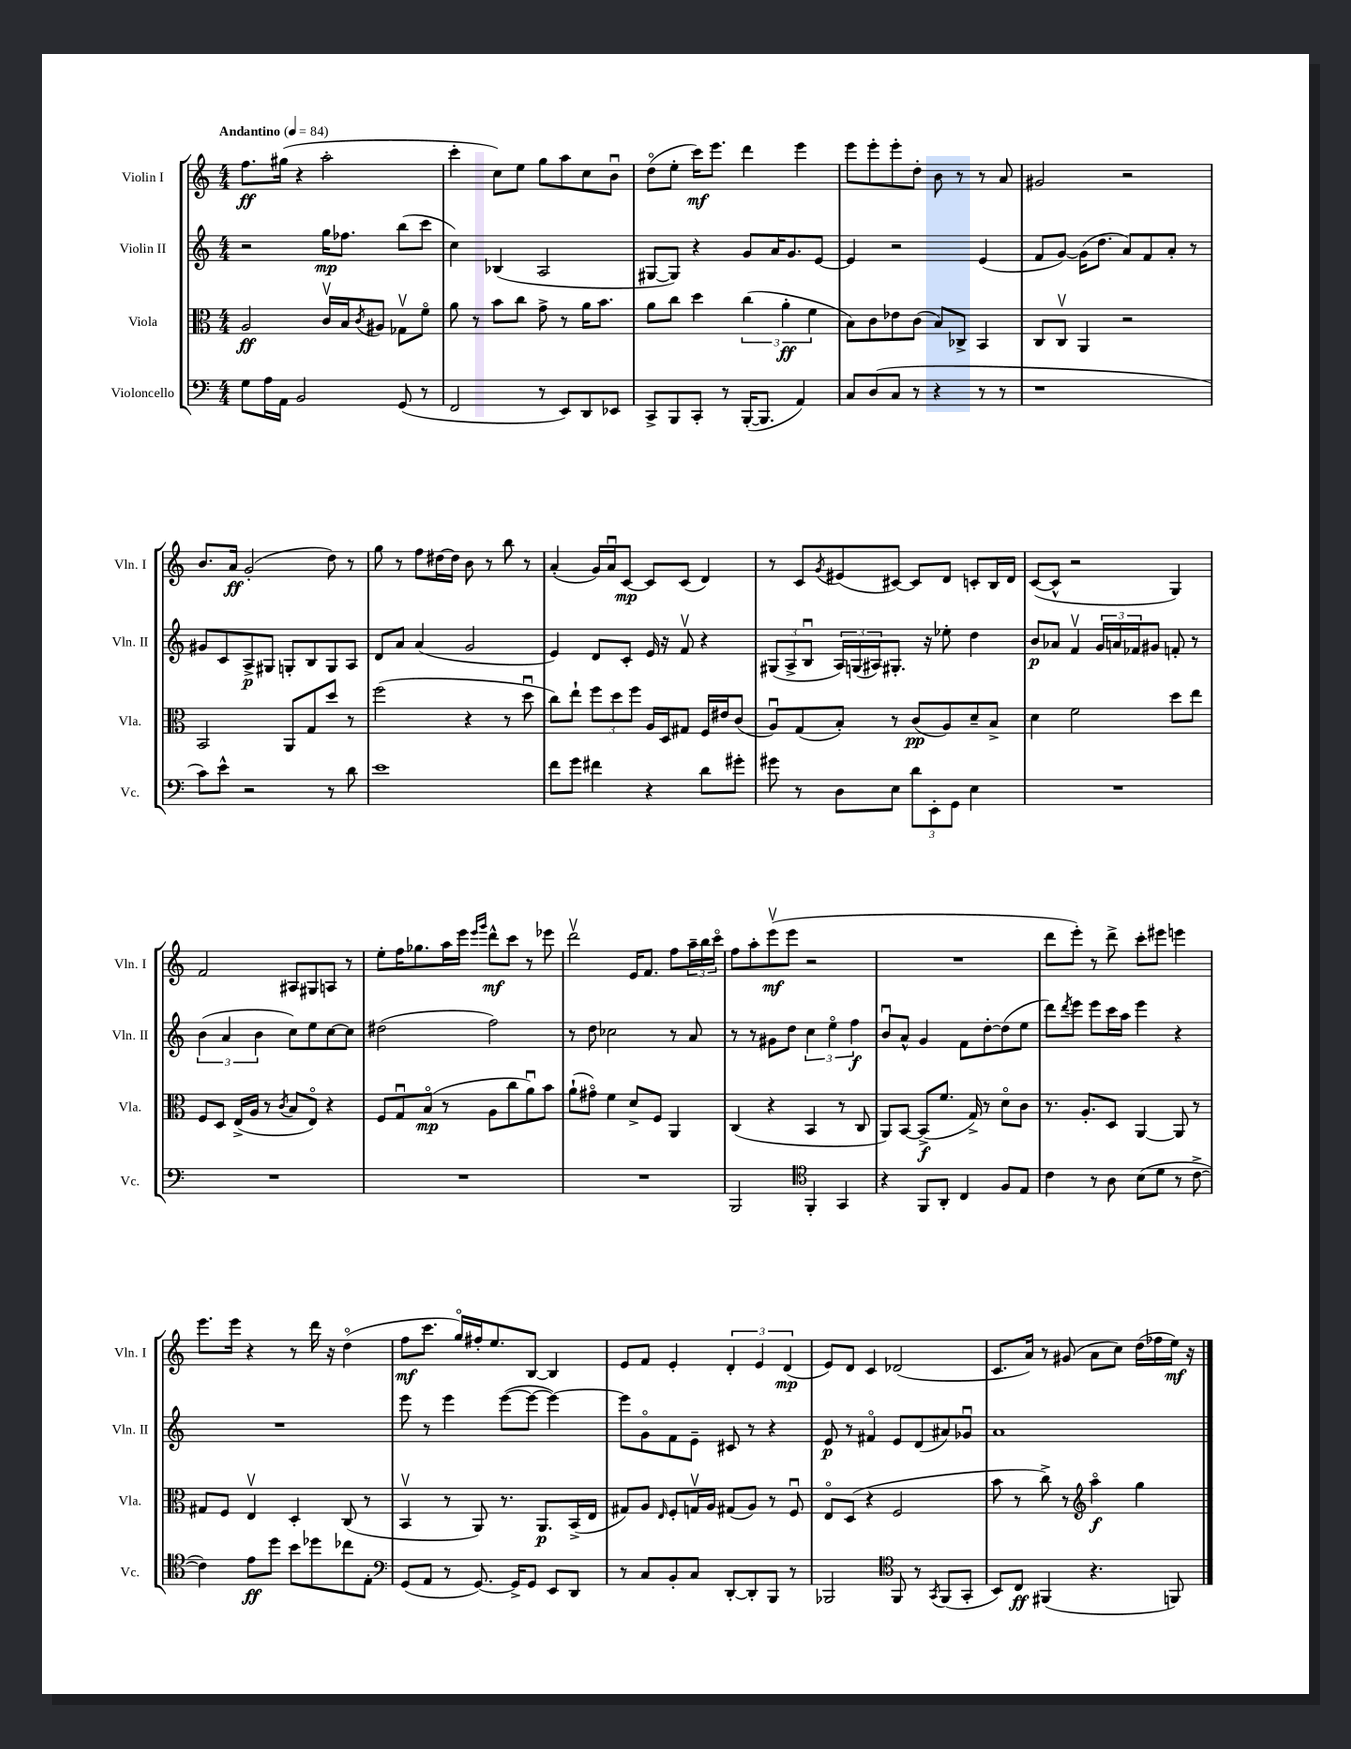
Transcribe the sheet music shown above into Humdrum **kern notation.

**kern	**kern	**kern	**kern
*staff4	*staff3	*staff2	*staff1
*clefF4	*clefC3	*clefG2	*clefG2
*k[]	*k[]	*k[]	*k[]
*M4/4	*M4/4	*M4/4	*M4/4
*MM84	*MM84	*MM84	*MM84
8G\L	2A/	2r	8.ff\L
16A\L	.	.	.
16AA\JJ	.	.	(16gg#\Jk
2BB/	.	.	4r
.	16cv/LL	16gg\LK	2aa'\
.	16B/J	8.ff-\J	.
.	8qc/	.	.
.	8A#/J	.	.
(8GG/	8G-v\L	(8bb\L	.
8r	8fo\J	8ccc\J	.
=	=	=	=
2FF/	8a\	4cc\)	4ccc'\
.	8r	.	.
.	8b\L	(4B-/	8cc\L)
.	8cc\J	.	8ee\J
8r	8g^\	2A/	8gg\L
8EE/L)	8r	.	8aa\
8DD/	16a\LK	.	8cc\
.	8.b\J	.	.
8EE-/J	.	.	8bu\J
=	=	=	=
8CC^/L	8a\L	[8G#/L	(8ddo\L
8BBB/	8cc\J	8G#/]J)	8ee'\J
8CC'/J	4dd\	4r	16ccc\LK)
.	.	.	8.eee\J
8r	.	.	.
([16BBB'/LK	(6cc\	8g/L	4ddd\
8.BBB/]J	.	.	.
.	.	16a/K	.
.	6a'\	.	.
.	.	8.g/	.
4AA/)	.	.	4eee\
.	6f\	.	.
.	.	[8e/J	.
=	=	=	=
8C/L	8B\L)	4e/]	8eee\L
(8D/	8c\	.	8eee'\
8C/J	8e-\	2r	8eee'\
8r	(8c\J	.	8dd'\J
4r	8B/L)	.	8b\
.	8C-^/J	.	8r
8r	4BB/	(4e/	8r
8r	.	.	8a/
=	=	=	=
1r	8C/L	8f/L	2g#/
.	8Cv/J	[8g/J)	.
.	4AA/	(16g\]LK	.
.	.	8.dd\J	.
.	2r	8a/L)	2r
.	.	8f/	.
.	.	8a'/J	.
.	.	8r	.
=	=	=	=
8c\L)	2BB/	8g#/L	8.b/L
8e^^\J	.	8c/	.
.	.	.	16a/Jk
2r	.	8A^/	(2g'/
.	.	8G#/J	.
.	8AA/L	8G'/L	.
.	8G/	8B/	.
8r	8dd/J	8G/	8dd\)
8d\	8r	8A/J	8r
=	=	=	=
1e	(2ff\	8d/L	8gg\
.	.	8a/J	8r
.	.	(4a/	8ff\L
.	.	.	[16dd#\L
.	.	.	16dd#\]JJ
.	4r	2g/	8b\
.	.	.	8r
.	8r	.	8bb\
.	8ddu\	.	8r
=	=	=	=
8f\L	8cc\L)	4e/)	(4a'/
8g\J	8ee`\J	.	.
4f#\	12ff\L	8d/L	16g/LL)
.	.	.	16au/J
.	12dd\	.	.
.	.	8c'/J	[8c/J
.	12ff\J	.	.
4r	16A/LL	16e/	8c/]L
.	16D/J	16r	.
.	8G#/J	8fv/	(8c/J
8d\L	16F/LL	4r	4d/)
.	16e#/J	.	.
8g#'\J	(8c/J	.	.
=	=	=	=
8g#\	8Au/L)	(12G#/L	8r
.	.	12A^/	.
8r	(8G/	.	8c/L
.	.	12Bu/J	.
.	.	.	8qg/
8D\L	8B'/J)	24A/LL)	(8e#/
.	.	(24G/	.
.	.	24A#/J)	.
8E\J	8r	8.G#'/J	[8c#/J)
12d\L	(8c/L	.	8c#/]L
.	.	16r	.
12EE'\	.	.	.
.	8A/)	8ee-'\	8d/J
12GG\J	.	.	.
4E\	8d~/	4dd\	8c'/L
.	8B^/J	.	16B/L
.	.	.	16d/JJ
=	=	=	=
1r	4d\	8b/L	([8c/L
.	.	8a-/J	8c^^/]J
.	2f\	4fv/	2r
.	.	24g/LL	.
.	.	24a/	.
.	.	24f-/J	.
.	.	8g#/J	.
.	8dd\L	8f'/	4G/)
.	8ee\J	8r	.
=	=	=	=
1r	8F/L	(6b\	2f/
.	8D/J	.	.
.	.	6a/	.
.	(16E^/LL	.	.
.	16A/JJ	.	.
.	.	6b\	.
.	8r	.	.
.	8qc/	.	.
.	8B/L	8cc\L)	8A#/L
.	8Eo/J)	8ee\	8G#/
.	4r	[8cc\	8A/J
.	.	8cc\]J	8r
=	=	=	=
1r	8F/L	(2dd#\	8ee'\L
.	8Gu/	.	16ff\K
.	.	.	8.gg-\
.	(8Bo/J	.	.
.	8r	.	16aa\L
.	.	.	16eee\JJ
.	.	.	16qqeee/LL
.	.	.	16qqggg/JJ
.	8A\L	2ff\)	8ddd^^\L
.	8cc\	.	8ccc\J
.	8au\)	.	8r
.	8b\J	.	8eee-\
=	=	=	=
1r	(8a`\L	8r	2dddv\
.	8g#o\J)	8dd\	.
.	4f\	2cc-\	.
.	8d^/L	.	16e/LK
.	.	.	8.f/J
.	8F/J	.	.
.	4AA/	8r	8ff\L
.	.	8a/	24aa~\L
.	.	.	24bb\
.	.	.	24ccco\JJ
=	=	=	=
2BBB/	(4C/	8r	8ff\L
.	.	8r	8aa'\
.	4r	8g#\L	(8eeev\
.	.	8dd\J	8eee\J
*clefC4	*	*	*
4FF'/	4BB/	6cc\	2r
.	.	6eeo\	.
4GG/	8r	.	.
.	.	6ff\	.
.	8C/	.	.
=	=	=	=
4r	8AA/L)	8bu/L	1r
.	[8BB/J	8a^^/J	.
8FF/L	(8BB^/]L	4g/	.
8AA'/J	8.f/J	.	.
4C/	.	8f\L	.
.	16G^/)	.	.
.	8r	[8dd'\	.
8F/L	8do\L	(8dd\]	.
8E/J	8c\J	8ee\J	.
=	=	=	=
4c\	8.r	8ddd\L)	8ddd\L
.	.	8qddd/	.
.	.	8eee\J	8eee'\J)
.	8.A'/L	.	.
8r	.	8eee\L	8r
8A\	8D/J	16ccc\L	8ddd^\
.	.	16aa\JJ	.
(8B\L	[4AA/	4eee\	8ccc'\L
8d\J	.	.	8eee#\J
8r	8AA/]	4r	4eee\
[8c^\	8r	.	.
=	=	=	=
4c\])	8G#/L	1r	8.eee\L
.	8F/J	.	.
.	.	.	16eee\Jk
8e\L	4Ev/	.	4r
8dd\J	.	.	.
8b\L	4D'/	.	8r
8dd-\	.	.	16ddd\
.	.	.	16r
8cc-\	(8C/	.	(4ddo\
8E'\J	8r	.	.
=	=	=	=
*clefF4	*	*	*
(8GG/L	4BBv/	8eee\	8ff\L
8AA/J	.	8r	8.ccc\J
8r	8r	4eee\	.
.	.	.	16ggo/LL)
[8.GG/)	8AA/)	.	16ff#'/J
.	.	.	8.ee/
.	8.r	([8eee\L	.
16GG^/]LK	.	.	.
8GG/J	.	8eee\_J	[8B/J
.	8.AA/L	.	.
8EE/L	.	4eee\_)	4B/]
8DD/J	(16BB^/L	.	.
.	16E/JJ	.	.
=	=	=	=
8r	8G#/L)	8eee\]L	8e/L
8C/L	8A/J	8go\	8f/J
.	16qqE/	.	.
8BB'/	8F'/L	8f\	4e'/
8C/J	16Gv/L	8e~\J	.
.	16A/JJ	.	.
[8DD'/L	(8G#/L	8c#/	6d'/
8DD'/]	8A/J)	8r	.
.	.	.	6e/
8BBB/J	8r	4r	.
.	.	.	(6d/
8r	8Fu/	.	.
=	=	=	=
2BBB-/	8Eo/L	8e/	8e/L)
.	(8D/J	8r	8d/J
.	4r	4f#o/	4c/
*clefC4	*	*	*
8FF/	2F/	8e/L	(2d-/
8r	.	(8d/	.
8qGG/	.	.	.
(8FF/L	.	8a#/)	.
8GG'/J	.	8g-u/J	.
=	=	=	=
8BB/L)	8b\	1a	8.c/L
8C/J	8r	.	.
.	.	.	16a/Jk)
(4FF#/	8cc^\)	.	8r
.	8r	.	(8g#/
*	*clefG2	*	*
4.r	4aao\	.	8a\L
.	.	.	8cc\J)
.	4gg\	.	(16dd\LL
.	.	.	16ff-\
8FF/)	.	.	16ee\JJ)
.	.	.	16r
==	==	==	==
*-	*-	*-	*-
